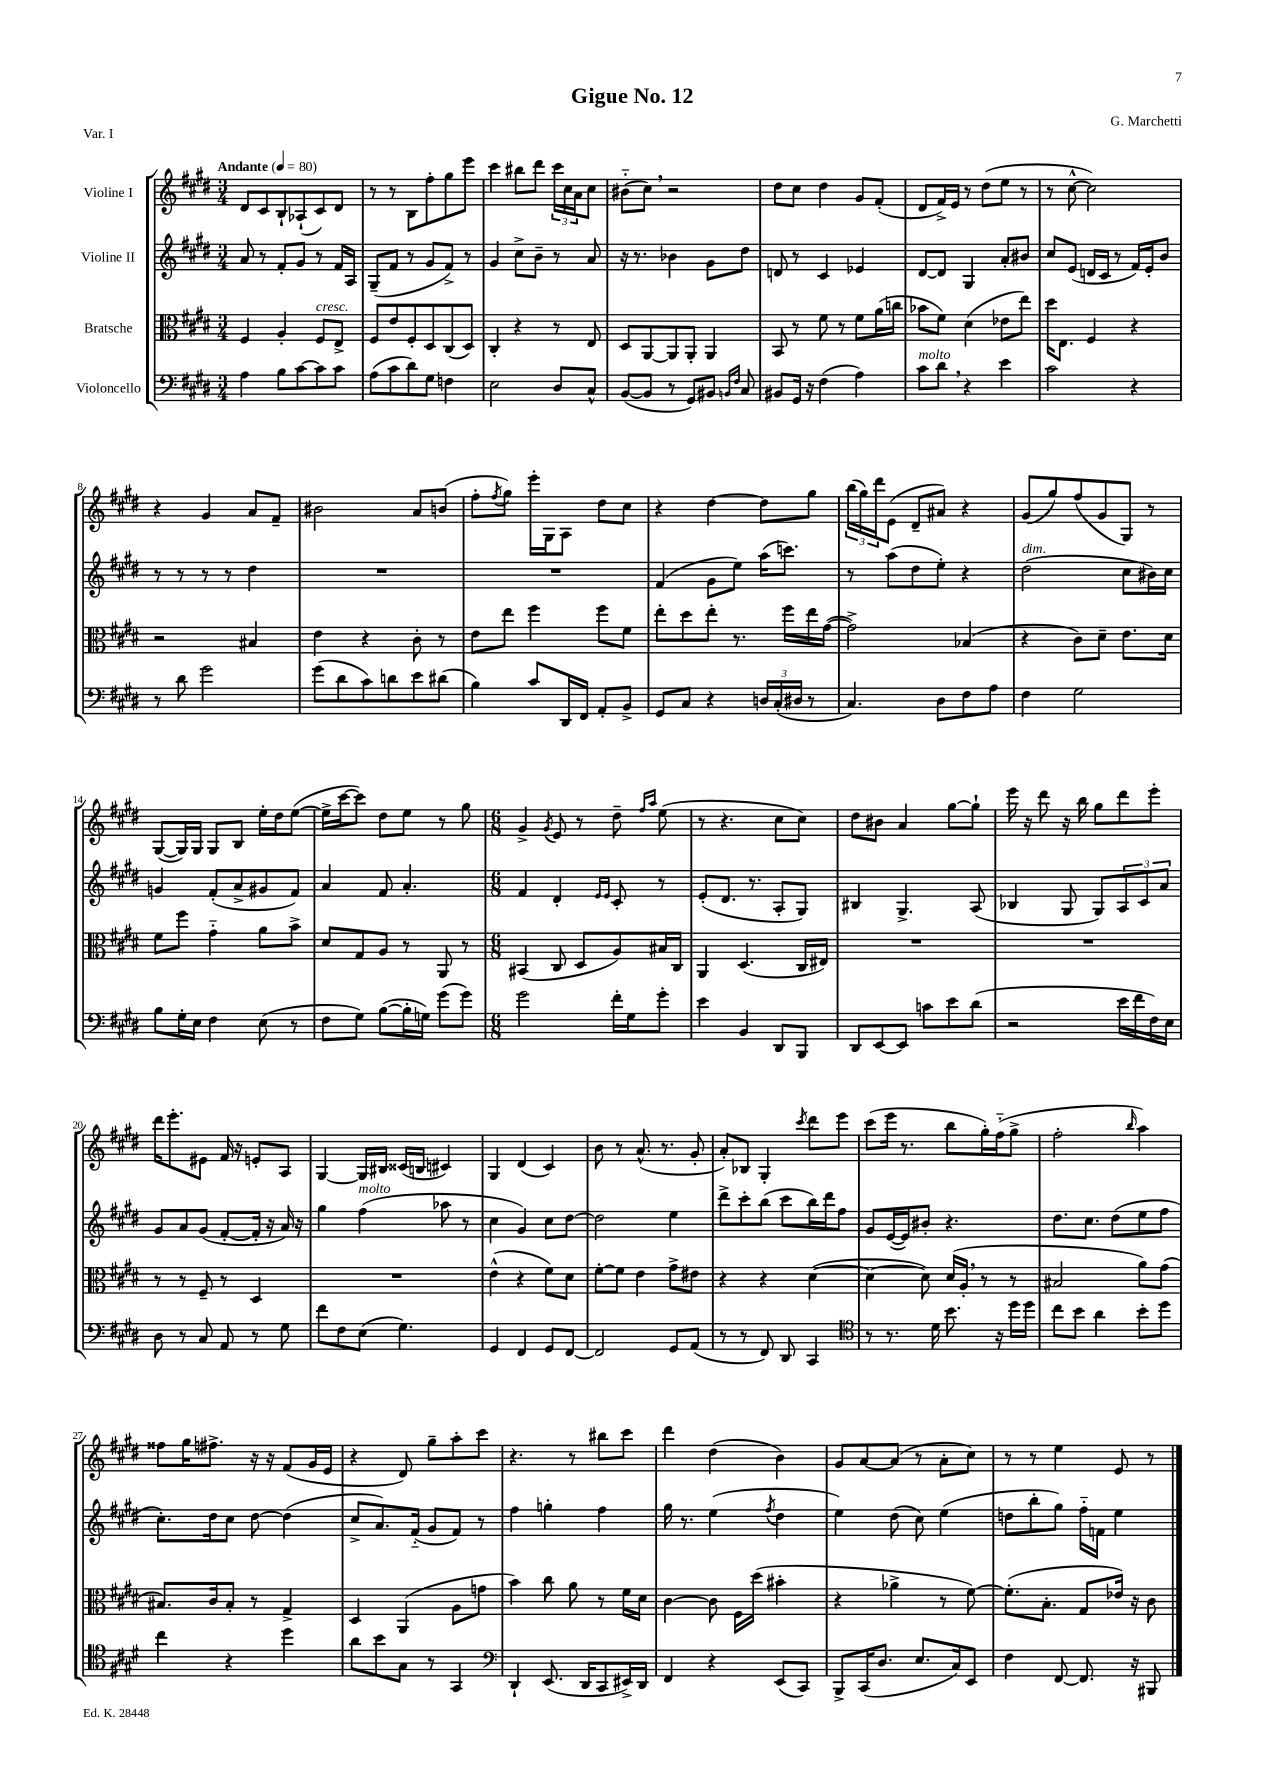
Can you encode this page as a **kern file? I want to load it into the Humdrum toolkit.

**kern	**kern	**kern	**kern
*staff4	*staff3	*staff2	*staff1
*clefF4	*clefC3	*clefG2	*clefG2
*k[f#c#g#d#]	*k[f#c#g#d#]	*k[f#c#g#d#]	*k[f#c#g#d#]
*M3/4	*M3/4	*M3/4	*M3/4
*MM80	*MM80	*MM80	*MM80
4A\	4F#/	8a/	8d#/L
.	.	8r	8c#/
8B\L	4A'/	8f#'/L	8B`/
[8c#\	.	8g#/J	(8A-`/
8c#\]	8F#/L	8r	8c#/)
8c#\J	8E^/J	16f#/LL	8d#/J
.	.	16A/JJ	.
=	=	=	=
(8A\L	8F#/L	(8G#~/L	8r
8c#\	8e/	8f#/J	8r
8d#\)	8F#'/	8r	8B\L
8G#\J	8D#/	8g#/L	8ff#'\
4F\	(8C#/	8f#^/J)	8gg#\
.	8D#/J)	8r	8eee\J
=	=	=	=
2E\	4C#'/	4g#/	4ccc#\
.	4r	8cc#^\L	8bb#\L
.	.	8b~\J	8ddd#\J
8D#/L	8r	8r	24ccc#\LL
.	.	.	24cc#\
.	.	.	24a\J
8C#^^/J	8E/	8a/	8cc#\J
=	=	=	=
([8BB/L	8D#/L	16r	(8b#'~\L
.	.	8.r	.
8BB/]J	[8AA/	.	8cc#\J)
8r	8AA/]	4b-\	2r
8GG#/L)	8AA'/J	.	.
8BB#/J	4AA/	8g#\L	.
16qqBB/LL	.	.	.
16qqF#/JJ	.	.	.
8C#/	.	8dd#\J	.
=	=	=	=
8BB#/L	8BB/	8d/	8dd#\L
16GG#/Jk	8r	8r	8cc#\J
16r	.	.	.
(4F#\	8f#\	4c#/	4dd#\
.	8r	.	.
4A\)	8f#\L	4e-/	8g#/L
.	(16a\L	.	(8f#'/J
.	16cc\JJ	.	.
=	=	=	=
8c#\L	8b-\L	[8d#/L	8d#/L
8d#\J	8f#\J)	8d#/]J	16f#^/L)
.	.	.	16e/JJ
4r	(4d#\	4G#/	8r
.	.	.	(8dd#\L
4e\	8e-\L	8a'/L	8ee\J
.	8ee\J)	8b#/J	8r
=	=	=	=
2c#\	16dd#\LK	8cc#/L	8r
.	8.E\J	.	.
.	.	(8e/J	[8cc#^^\
.	4F#/	16d/LL	2cc#\])
.	.	16c#/JJ	.
.	.	8r	.
4r	4r	16f#/LL)	.
.	.	16e'/J	.
.	.	8b/J	.
=	=	=	=
8r	2r	8r	4r
8d#\	.	8r	.
2g#\	.	8r	4g#/
.	.	8r	.
.	4B#/	4dd#\	8a/L
.	.	.	8f#~/J
=	=	=	=
(8g#\L	4e\	2.r	2b#\
8d#\	.	.	.
8c#\)	4r	.	.
8d\	.	.	.
8e\	8c#'\	.	8a/L
(8d#\J	8r	.	(8b/J
=	=	=	=
4B\)	8e\L	2.r	8ff#'\L
.	.	.	8qff#/
.	8ee\J	.	8gg#\J)
8c#/L	4ff#\	.	16eee'\LL
.	.	.	16G#\J
16DD#/L	.	.	8A\J
16FF#/JJ	.	.	.
8AA'/L	8ff#\L	.	8dd#\L
8BB^/J	8f#\J	.	8cc#\J
=	=	=	=
8GG#/L	8ee'\L	(4f#/	4r
8C#/J	8dd#\	.	.
4r	8ee'\J	8g#\L	[4dd#\
.	8.r	8ee\J)	.
24D/LL	.	(16aa\LK	8dd#\]L
(24C#'/	.	.	.
.	16ff#\LL	8.ccc\J)	.
24D#/JJ	.	.	.
8r	16ee\	.	8gg#\J
.	([16g#\JJ	.	.
=	=	=	=
4.C#/)	2g#^\])	8r	(24bb\LL
.	.	.	24gg#\)
.	.	.	24ddd#\J
.	.	(8aa\L	(8e\J
.	.	8dd#\	8d#~/L
8D#\L	.	8ee'\J)	8a#/J)
8F#\	(4B-/	4r	4r
8A\J	.	.	.
=	=	=	=
4F#\	4r	(2dd#\	(8g#/L
.	.	.	8gg#/)
2G#\	8c#\L)	.	(8ff#/
.	8d#~\J	.	8g#/
.	8.e\L	8cc#\L	8G#/J)
.	.	16b#\L)	8r
.	16d#\Jk	16cc#\JJ	.
=	=	=	=
8B\L	8f#\L	4g/	([8G#/L
16G#'\L	8ff#\J	.	16G#/]L)
16E\JJ	.	.	16G#/JJ
4F#\	4g#'~\	(8f#'/L	8G#/L
.	.	8a^/	8B/J
(8E\	8a\L	8g#/	16ee'\LL
.	.	.	16dd#\J
8r	8b^\J	8f#/J)	([8ee\J
=	=	=	=
8F#\L	8d#/L	4a/	16ee^\]LL
.	.	.	[16ccc#\J
8G#\J)	8G#/	.	8ccc#\]J)
([8B\L	8A/J	8f#/	8dd#\L
16B'\]L	8r	4.a'/	8ee\J
16G\JJ)	.	.	.
(8g#\L	8AA/	.	8r
8g#\J)	8r	.	8gg#\
=	=	=	=
*M6/8	*M6/8	*M6/8	*M6/8
2g#\	(4BB#/	4f#/	4g#^/
.	.	.	8qg#/
.	8C#/	4d#'/	8e/
.	8D#/L	.	8r
.	.	16qqe/LL	.
.	.	16qqe/JJ	.
16f#'\LL	8A/)	8c#'/	8dd#~\
16G#\J	.	.	.
.	.	.	16qqff#/LL
.	.	.	16qqaa/JJ
8g#'\J	16B#/L	8r	(8ee\
.	16C#/JJ	.	.
=	=	=	=
4e\	4AA/	(8e'/L	8r
.	.	8.d#/J	4.r
4BB/	(4.D#/	.	.
.	.	8.r	.
8DD#/L	.	8A'/L	8cc#\L
8BBB/J	16C#/LL	8G#/J)	8cc#\J)
.	16E#/JJ)	.	.
=	=	=	=
8DD#/L	2.r	4B#/	8dd#\L
[8EE/	.	.	8b#\J
8EE/]J	.	4.G#^/	4a/
8c\L	.	.	.
8e\	.	.	[8gg#\L
(8d#\J	.	(8A/	8gg#`\]J
=	=	=	=
2r	2.r	4B-/	16eee\
.	.	.	16r
.	.	.	8ddd#\
.	.	8G#/	16r
.	.	.	16bb\
.	.	8G#/L)	8gg#\L
16e\LL	.	12A/	8ddd#\
16f#\	.	.	.
.	.	12c#/	.
16F#\)	.	.	8eee'\J
.	.	12a/J	.
16E\JJ	.	.	.
=	=	=	=
8D#\	8r	8g#/L	16ddd#\LK
.	.	.	8.eee'\
8r	8r	8a/	.
8C#/	8F#~/	(8g#/J	8e#\J
8AA/	8r	[8f#'/L	16f#/
.	.	.	16r
8r	4D#/	16f#'/]Jk	8e'/L
.	.	16r	.
8G#\	.	16a/)	8A/J
.	.	16r	.
=	=	=	=
8f#\L	2.r	4gg#\	[4G#/
8F#\	.	.	.
(8E\J	.	(4ff#\	16G#/]LL
.	.	.	16B#/JJ
4.G#\)	.	.	(16c##/LL
.	.	.	16B/JJ
.	.	8aa-\	4c#/)
.	.	8r	.
=	=	=	=
4GG#/	(4e^^\	4cc#\	4G#/
4FF#/	4r	4g#/)	(4d#/
8GG#/L	8f#\L)	8cc#\L	4c#/)
[8FF#/J	8d#\J	[8dd#\J	.
=	=	=	=
2FF#/]	[8f#'\L	2dd#\]	8b\
.	8f#\]J	.	8r
.	4e\	.	(8.a^^/
.	.	.	8.r
8GG#/L	8g#^\L	4ee\	.
(8AA/J	8e#\J	.	8g#'/
=	=	=	=
8r	4r	8ddd#^\L	8a'/L)
8r	.	8ccc#'\	8B-/J
8FF#/)	4r	(8bb\J	4G#'/
8DD#/	.	8ccc#\L	.
.	.	.	8qccc#/
4CC#/	([4d#\	16bb\L)	8ddd#\L
.	.	16ddd#\J	.
.	.	8ff#\J	8eee\J
=	=	=	=
*clefC4	*	*	*
8r	4d#\_	8g#/L	(8ccc#\L
8.r	.	([16e/L	16eee\Jk
.	.	16e/]J)	8.r
.	8d#\])	8b#'/J	.
16d#\	.	.	.
8.b\	(16d#/LL	4.r	8bb\L
.	16A'/JJ	.	.
.	8r	.	16gg#'\L)
16r	.	.	(16ff#'~\J
16dd#\LL	8r	.	8gg#^\J
16dd#\JJ	.	.	.
=	=	=	=
8cc#\L	2B#/	8.dd#\L	2ff#'\
8b\J	.	.	.
.	.	8.cc#\J	.
4a\	.	.	.
.	.	(8dd#\L	.
.	.	.	16qqbb/
8b'\L	8a\L)	8ee\	4aa\)
8dd#\J	(8g#\J	8ff#\J	.
=	=	=	=
4cc#\	8.B#/L)	8.cc#'\L)	8ff##\L
.	.	.	16gg#\K
.	16c#/k	16dd#\k	8.ff#^\J
4r	8B#'/J	8cc#\J	.
.	8r	[8dd#\	16r
.	.	.	16r
4dd#\	4G#^/	(4dd#\]	(8f#/L
.	.	.	16g#/L
.	.	.	16e/JJ
=	=	=	=
8a\L	4D#/	8cc#^/L	4r
8b\	.	8.a/)	.
8G#\J	(4AA/	.	8d#/)
.	.	(16f#'~/Jk	.
8r	.	8g#/L	8gg#~\L
4GG#/	8A\L	8f#/J)	8aa'\
.	8g\J	8r	8ccc#\J
=	=	=	=
*clefF4	*	*	*
4DD#`/	4b\)	4ff#\	4.r
(8.EE/	8cc#\	4gg'\	.
.	8a\	.	8r
16DD#/LK	.	.	.
8CC#/	8r	4ff#\	8bb#\L
16EE#^/L)	16f#\LL	.	8ccc#\J
16DD#/JJ	16d#\JJ	.	.
=	=	=	=
4FF#/	[4c#\	16gg#\	4ddd#\
.	.	8.r	.
4r	8c#\]	(4ee\	(4dd#\
.	16F#\LL	.	.
.	(16dd#\JJ	.	.
.	.	8qff#/	.
(8EE/L	4b#'\	4dd#\	4b\)
8CC#/J)	.	.	.
=	=	=	=
8BBB^/L	4r	4ee\)	8g#/L
(16CC#/K	.	.	[8a/
8.D#/J	.	.	.
.	4a-^\	(8dd#\	(8a/]J
8.E/L	.	8cc#\)	8r
.	8r	(4ee\	8a'\L
16C#/k)	.	.	.
8EE/J	[8f#\)	.	8cc#\J)
=	=	=	=
4F#\	(8.f#'\]L	8dd\L	8r
.	.	8bb'\	8r
.	8.B'\J	.	.
[8FF#/	.	8gg#\J)	4ee\
8.FF#/]	8G#/L	16ff#'~\LL	.
.	.	16f\JJ	.
.	16e-/Jk)	4ee\	8e/
16r	16r	.	.
8BBB#/	8c#\	.	8r
==	==	==	==
*-	*-	*-	*-
